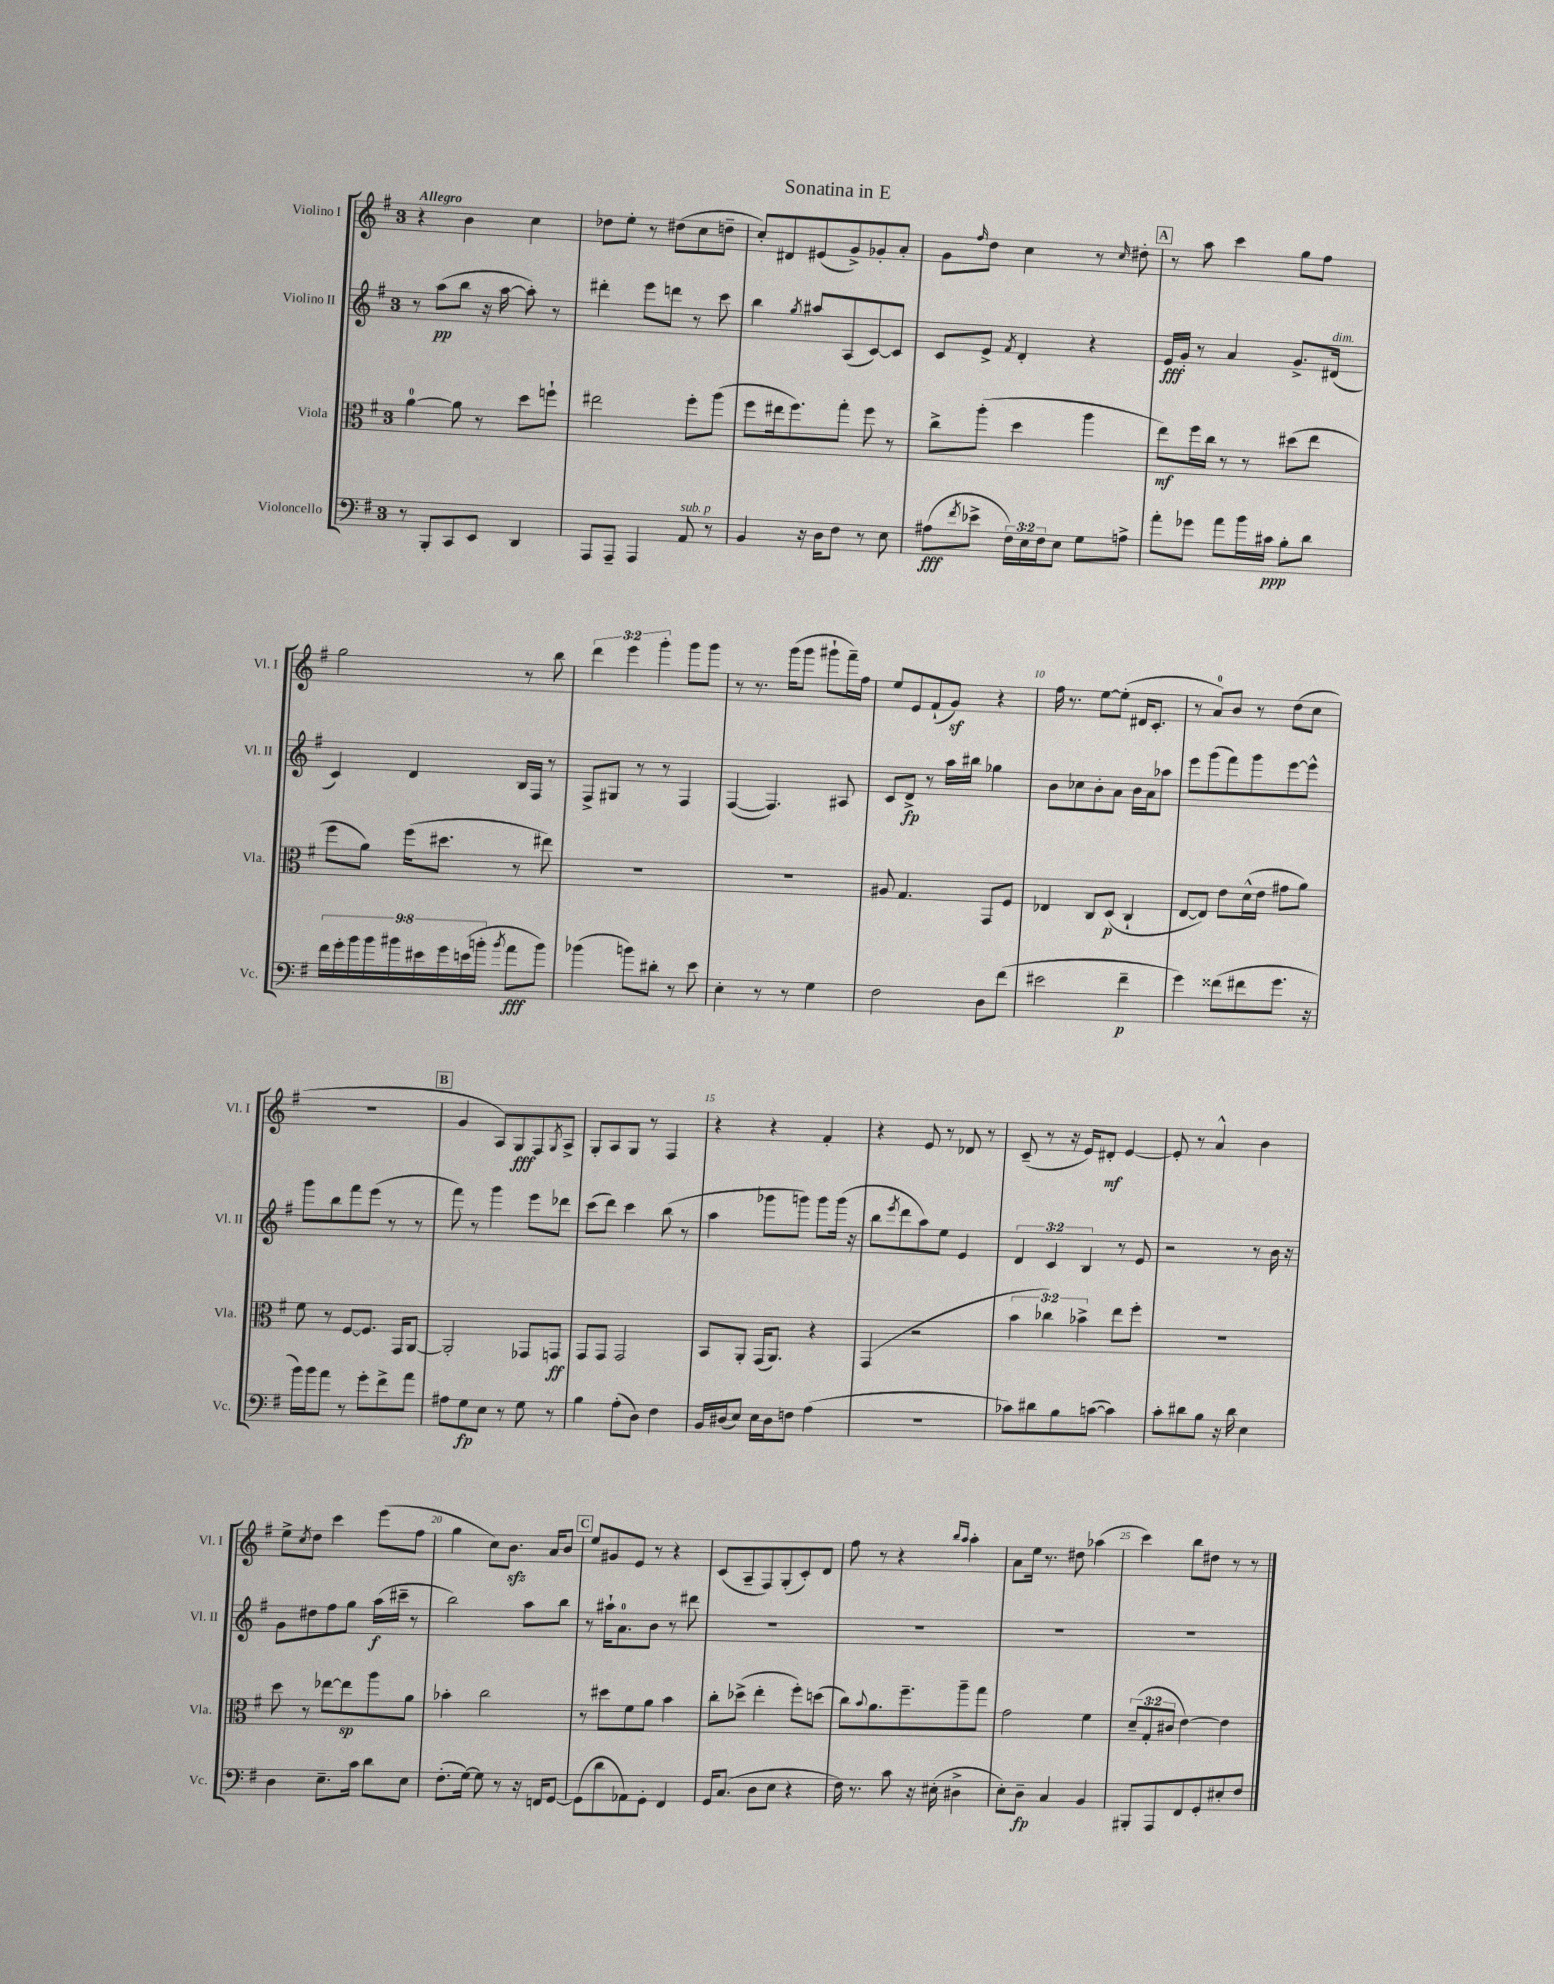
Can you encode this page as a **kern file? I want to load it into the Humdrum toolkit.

**kern	**kern	**kern	**kern
*staff4	*staff3	*staff2	*staff1
*clefF4	*clefC3	*clefG2	*clefG2
*k[f#]	*k[f#]	*k[f#]	*k[f#]
*M3/4	*M3/4	*M3/4	*M3/4
8r	[4a	8r	4r
8BBB'	.	(8aa	.
8CC	8a]	8bb	4b
8EE	8r	16r	.
.	.	[16aa	.
4DD	8dd	8aa'])	4cc
.	8ff`	8r	.
=	=	=	=
8AAA	2ee#	4ddd#'	8dd-
8AAA~	.	.	8ee'
4AAA	.	8eee	8r
.	.	8ddd	(8dd#
8AA	8ff#'	8r	8cc
8r	(8aa	8ccc	8dd~
=	=	=	=
4BB	8ff#	4bb	8cc')
.	16ee#	.	8d#
.	8.ff#)	.	.
.	.	8qgg	.
16r	.	8aa#	(8e#
16D	.	.	.
8F#	8gg'	(8A	8g^)
8r	8ff#	[8c)	8g-'
8E	8r	8c]	8a'
=	=	=	=
(8A#	8cc^	8c	8g
8qf#	.	.	16qqff#
8e-^	(8aa'	8e^	8dd
.	.	8qf#	.
24F#)	4dd	4d'	4cc
24E	.	.	.
24F#	.	.	.
8E	.	.	.
8G	4aa	4r	8r
.	.	.	16qqcc
8A^	.	.	8dd#'
=	=	=	=
8a'	8ee)	16e	8r
.	.	16g'	.
8g-	16ff#	8r	8aa
.	16cc	.	.
8a	8r	4a	4ccc
16b	8r	.	.
16c#	.	.	.
8B'	(8dd#	8.g^	8gg
8d	8ee	.	8ff#
.	.	(16d#	.
=	=	=	=
18f#	8ff#	4c)	2gg
18g'	.	.	.
18b	.	.	.
.	8a)	.	.
18b	.	.	.
18b#	.	.	.
.	(16ff#	4d	.
18e#	.	.	.
.	8.dd#	.	.
18g	.	.	.
(18e	.	.	.
18b'	.	.	.
8qb	.	.	.
8a	8r	16B	8r
.	.	16F#	.
8b)	8ee#)	8r	8bb
=	=	=	=
(4b-	2.r	8F#^	6ddd
.	.	8G#	.
.	.	.	6eee
8b)	.	8r	.
.	.	.	6ggg'
8d#'	.	8r	.
8r	.	4F#	8ggg
8e	.	.	8ggg
=	=	=	=
4E'	2.r	([4F#	8r
.	.	.	8.r
8r	.	4.F#])	.
.	.	.	(16ggg
8r	.	.	8ggg
4G	.	.	8ggg#`
.	.	8A#	16fff#~)
.	.	.	16ff#
=	=	=	=
2F#	8A#	8c	8ee
.	4.G	8d^	8e
.	.	8r	(8f#`
.	.	16aa	8g)
.	.	16bb#	.
8D	8GG	4gg-	4r
(8f#	8F#	.	.
=	=	=	=
2e#	4E-	8b	16ff#
.	.	.	8.r
.	.	8cc-	.
.	8C	8b'	[8ee
.	(8D	8a	(8ee']
4f#~	4C`	16b	16d#
.	.	16a	8.c'
.	.	8aa-	.
=	=	=	=
4g)	[8E	8eee	8r
.	8E])	(8ggg	8a)
(8f##	8e	8fff#)	8b
8f#	(16d^^	8ggg	8r
.	16e	.	.
8.g	8g#	[8eee	(8dd
.	8a)	8eee^^]	8cc
16r	.	.	.
=	=	=	=
16b)	8f#	8ggg	2.r
16b	.	.	.
8a	8r	8bb	.
8r	[8F#	8fff#	.
8g'	8.F#]	(8eee	.
8f#^	.	8r	.
.	16GG	.	.
8a	[8AA	8r	.
=	=	=	=
8A#	2AA']	8fff#)	4g
8G	.	8r	.
8E	.	4ggg	8A)
8r	.	.	8G
8G	8GG-	8eee	8F#
.	.	.	8qG
8r	8GG	8ddd-	8A^
=	=	=	=
4B	8GG	(8ccc	8G'
.	8GG	8ddd)	8A
(8A'	2GG	4ccc	8G
8D)	.	.	8r
4F#	.	(8bb	4F#
.	.	8r	.
=	=	=	=
16BB	8BB	4aa	4r
(16D#	.	.	.
8E)	8AA'	.	.
16E	(16GG	8ggg-	4r
16D#	8.AA)	.	.
8F	.	8ggg)	.
(4A	4r	8ggg	4f#'
.	.	(16ggg	.
.	.	16r	.
=	=	=	=
2.r	(4GG	8bb	4r
.	.	8qeee	.
.	.	8ddd	.
.	2r	8aa)	8e
.	.	8ee	8r
.	.	4e	8d-
.	.	.	8r
=	=	=	=
8c-)	6b	6d	(8c~
8d#	.	.	8r
.	6cc-)	6c	.
8B	.	.	16r
.	.	.	16e)
.	6b-^	6B	.
([8c	.	.	8d#'
4c])	8ee	8r	[4e
.	8ff#'	8e	.
=	=	=	=
8c'	2.r	2r	8e']
8d#	.	.	8r
8B	.	.	4a^^
16r	.	.	.
16d#	.	.	.
4E	.	8r	4b
.	.	16b	.
.	.	16r	.
=	=	=	=
4D	8dd	8g	8ee^
.	.	.	8qcc
.	8r	8dd#	8dd
8.E~	[8ee-	8ff#	4ccc
.	8ee-]	8gg	.
16c	.	.	.
8d	8aa	(16aa	(8eee
.	.	16ccc#~	.
8E	8a	8r	8ff#
=	=	=	=
(8.F#'	4b-'	2bb)	4gg
[16G)	.	.	.
8G]	2cc	.	8cc)
8r	.	.	8.b
16r	.	8aa	.
16FF	.	.	16a
[8GG	.	8bb	8b
=	=	=	=
(8GG]	8r	8r	8ee
8d	8dd#	16aa#`	8g#
.	.	8.a	.
8AA-)	8f#	.	8e
8GG'	8a	8b	8r
4FF#	4b	8r	4r
.	.	8ddd#	.
=	=	=	=
16GG	8cc'	2.r	(8c
(8.C	.	.	.
.	(8dd-^	.	8A~
8D	4ee'	.	8F#)
8E	.	.	(8G'
4r	8ff#')	.	8c')
.	(8dd	.	8d
=	=	=	=
16F#)	8cc)	2.r	8ff#
8.r	.	.	.
.	8qqb	.	.
.	8.a	.	8r
8c	.	.	4r
.	8.ff#~	.	.
16r	.	.	.
(16E#'	.	.	.
.	.	.	16qqbb
.	.	.	16qqaa
4D#^	8aa~	.	4aa'
.	8gg	.	.
=	=	=	=
8E')	2g	2.r	8a
8D~	.	.	16ee
.	.	.	8.r
4C	.	.	.
.	.	.	8dd#
4BB	4f#	.	(4aa-
=	=	=	=
8BBB#'	(12d~	2.r	4ccc)
.	12G'	.	.
8AAA	.	.	.
.	12c#	.	.
8FF#	[4e)	.	8bb
8GG'	.	.	8dd#
8E#'	4e]	.	8r
8F#	.	.	8r
==	==	==	==
*-	*-	*-	*-
